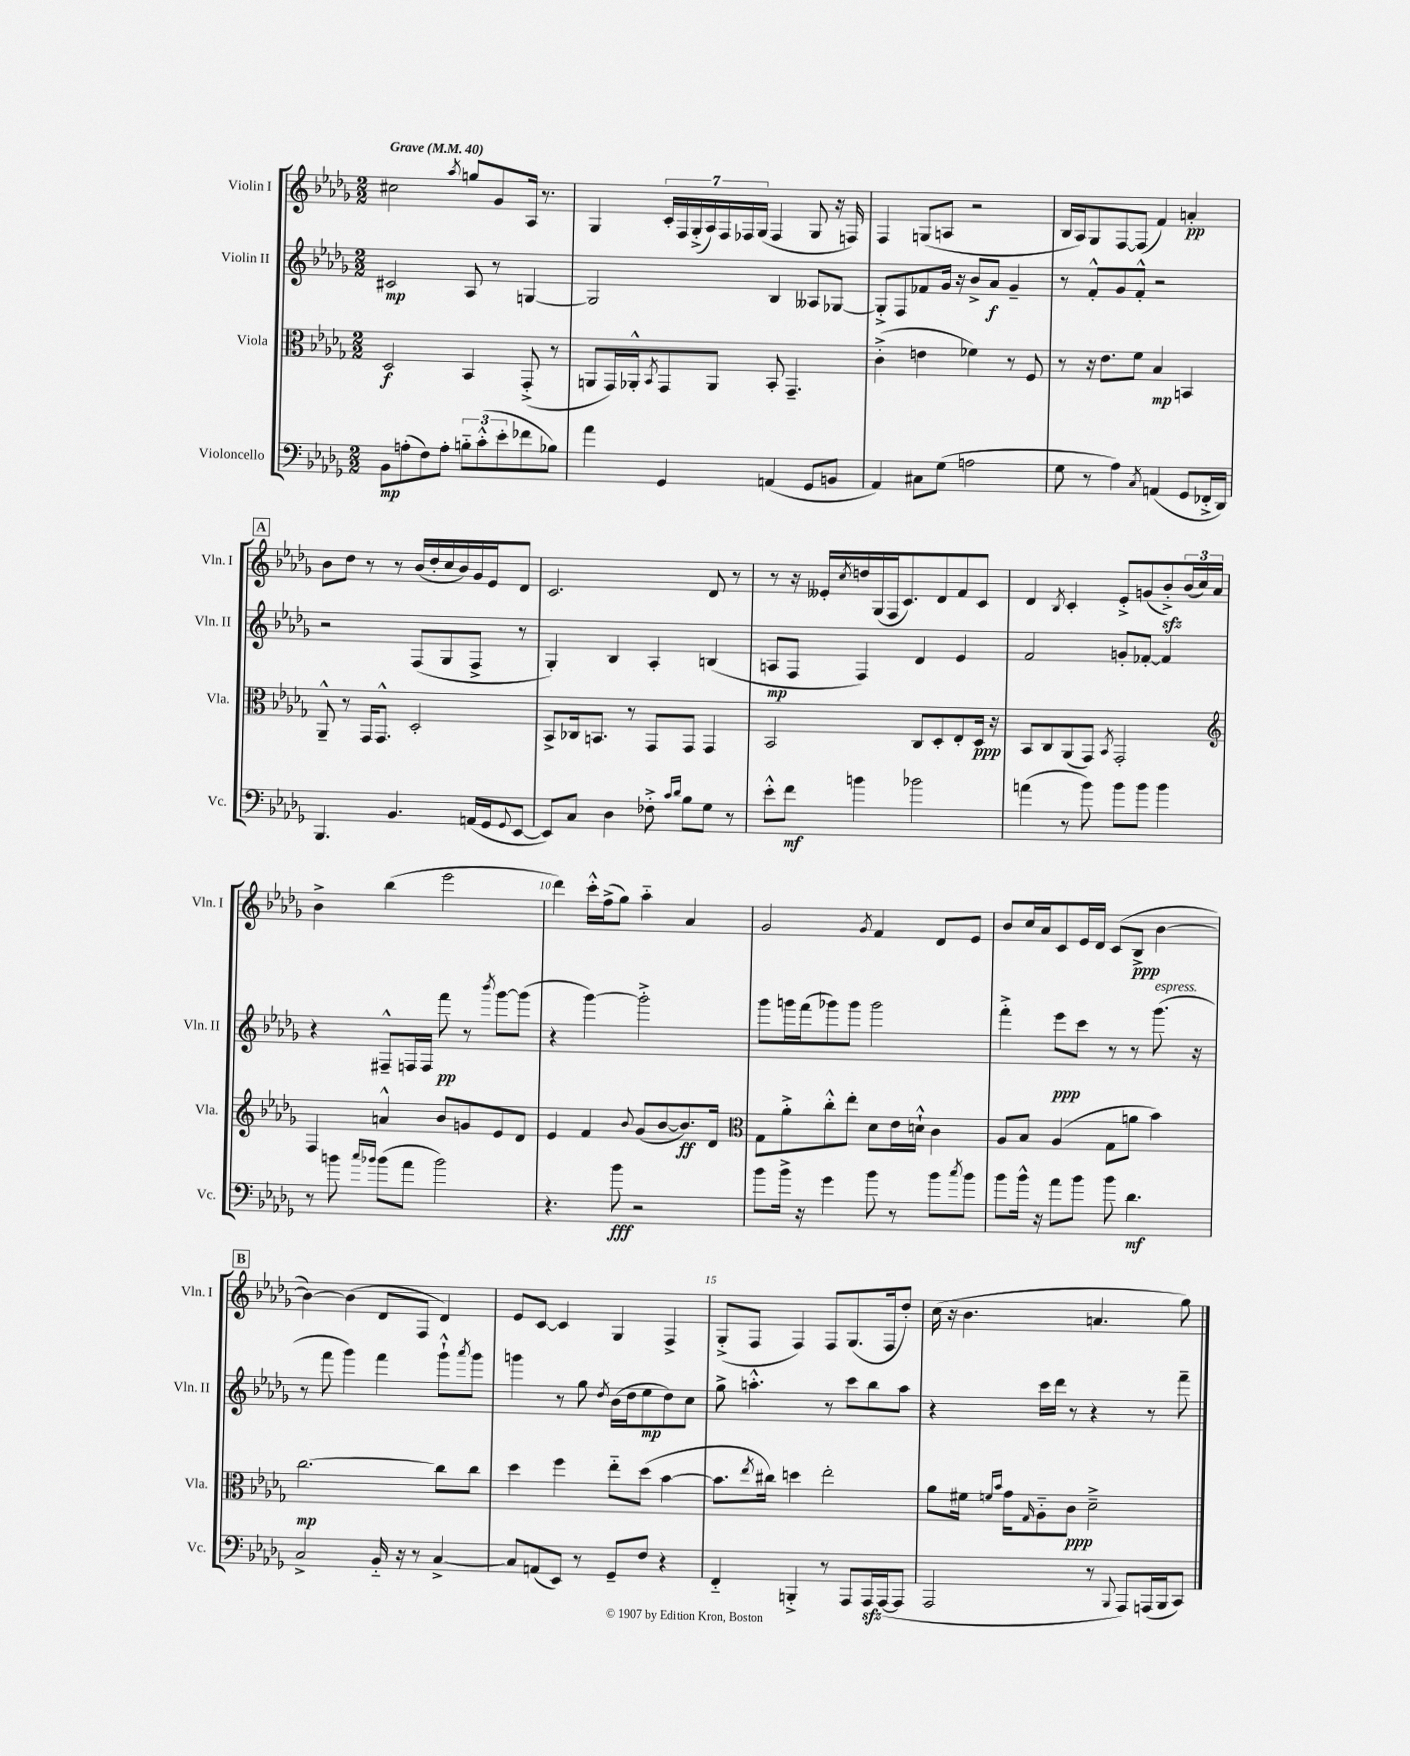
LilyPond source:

<<
\new StaffGroup <<
\new Staff = "s0" \with { instrumentName = "Violin I" shortInstrumentName = "Vln. I" } {
    \clef treble \key des \major \numericTimeSignature \time 2/2 \tempo "Grave" 4 = 40
    cis''2 \acciaccatura { aes''8 } g''8 ges'8 aes16 r8. |
    ges4 \tuplet 7/4 { c'16-. f16 ges16-.->( aes16) f16 fes16 ges16( } fes4 ges8 r16 f16) |
    f4 g8( a8 r2 |
    bes16 aes16) ges8 f8~ f8( f'4) a'4-.\pp |
    \mark \markup { \box "A" } bes'8 des''8 r8 r8 bes'16( des''16-. c''16 bes'16) ges'16 ees'16 des'8 |
    c'2. des'8 r8 |
    r8 r16 eeses'16-. \acciaccatura { c''8 } d''16 ges16( f16 c'8.) des'8 f'8 c'8 |
    des'4 \acciaccatura { bes8 } c'4-. ees'8-.-> g'8( bes'8-.->\sfz) \tuplet 3/2 { bes'16( c''16) aes'16 } |
    bes'4-> bes''4( ees'''2 |
    des'''4) c'''16-.-^ f''16->( ges''8) aes''4-_ aes'4 |
    ges'2 \acciaccatura { ges'8 } f'4 des'8 ees'8 |
    bes'8 c''16 aes'16 c'8 ees'16 des'16 c'8( bes8->\ppp bes'4~ |
    \mark \markup { \box "B" } bes'4~) bes'4( des'8 f8 des'4) |
    ees'8 c'8~ c'4 ges4 f4-> |
    ges8-.->( f8 f4) f8 ges8.( f16 des''8-.) |
    c''16( r16 bes'4. a'4. ges''8) \bar "|." |
}
\new Staff = "s1" \with { instrumentName = "Violin II" shortInstrumentName = "Vln. II" } {
    \clef treble \key des \major \numericTimeSignature \time 2/2
    cis'2\mp aes8 r8 g4~ |
    g2 bes4 aeses8 ges8~ |
    ges8-.-> f8 fes'8 ges'16 r16 bes'8-> aes'8\f ges'4-- |
    r8 f'8-.-^ ges'8 f'8-.-^ r2 |
    \mark \markup { \box "A" } r2 f8( ges8 f8-> r8 |
    ges4-.) bes4 aes4-. b4( |
    a8\mp f8 f4) des'4 ees'4 |
    f'2 g'8-. fes'8~-. fes'4 |
    r4 fis8---^ f16 f16 f'''8\pp r8 \acciaccatura { bes'''8 } ges'''8~ ges'''8( |
    r4 ges'''4~) ges'''2-.-> |
    ges'''8 g'''16 f'''16( ges'''8) ges'''8 ges'''2 |
    f'''4-.-> ees'''8\ppp c'''8 r8 r8 ges'''8.^\markup { \italic "espress." }( r16 |
    \mark \markup { \box "B" } r8 f'''8 ges'''4) f'''4 ges'''8-!-^ \acciaccatura { aes'''8 } ges'''8 |
    g'''4 r8 ges''8 \acciaccatura { des''8 } bes'16( des''16 ees''8\mp des''8) c''8 |
    ges''8-> a''4.-.-^ r8 c'''8 bes''8 a''8 |
    r4 c'''16 des'''16 r8 r4 r8 f'''8-- \bar "|." |
}
\new Staff = "s2" \with { instrumentName = "Viola" shortInstrumentName = "Vla." } {
    \clef alto \key des \major \numericTimeSignature \time 2/2
    des2\f bes,4 ges,8-.->( r8 |
    a,8 ges,16) aes,16-.-^ \acciaccatura { bes,8 } ges,8 aes,8 bes,8-. ges,4.-- |
    c'4-.->( e'4 fes'4) r8 f8 |
    r8 r16 ees'8. f'8 bes4\mp b,4 |
    \mark \markup { \box "A" } aes,8---^ r8 ges,16 ges,8.-^ des2-. |
    bes,8-> ces16 b,8. r8 ges,8 ges,8 ges,4 |
    bes,2 c8 des8-. ees8-. des16\ppp r16 |
    bes,8 c8 aes,8( ges,8) \acciaccatura { bes,8 } ges,2-. |
    \clef treble f4 a'4-^ bes'8 g'8 ees'8 des'8 |
    ees'4 f'4 \appoggiatura { bes'8 } ges'8( bes'8~ bes'8.\ff) des'16 |
    \clef alto ges8 aes'8-.-> c''8-.-^ ees''8-. des'8 ees'16 d'16-!-^ c'4 |
    aes8 bes8 aes4( ges8 a'8 bes'4) |
    \mark \markup { \box "B" } c''2.~\mp c''8 c''8 |
    des''4 f''4 ees''8-_ des''8( bes'4~ |
    bes'8. \acciaccatura { ees''8 } cis''16) d''4 ees''2-. |
    aes'8 fis'16 \grace { f'16 bes'16 } ges'16 \grace { ges16 } aes8-_ c'8\ppp des'2---> \bar "|." |
}
\new Staff = "s3" \with { instrumentName = "Violoncello" shortInstrumentName = "Vc." } {
    \clef bass \key des \major \numericTimeSignature \time 2/2
    bes,8\mp a8-.( f8) a8-. \tuplet 3/2 { b8-_ c'8-.-^( ees'8-. } fes'8 bes8) |
    aes'4 ges,4 a,4( ges,8 b,8 |
    aes,4) cis8 ges8( a2 |
    ges8 r8 aes4) \acciaccatura { c8 } a,4( ges,8 fes,16-.-> des,16) |
    \mark \markup { \box "A" } bes,,4. bes,4. a,16( ges,16 \appoggiatura { ges,8 } ees,8~ |
    ees,8) c8 des4 fes8-.-> \grace { c'16 des'16 } bes8 ges8 r8 |
    ees'8-.-^ f'8\mf b'4 bes'2 |
    a'4( r8 bes'8) bes'8 bes'8 bes'4 |
    r8 b'8 \grace { c''16 bes'16 } bes'8( aes'8 bes'2) |
    r4. bes'8\fff r2 |
    bes'8 bes'16-> r16 ges'4 bes'8 r8 bes'8 \acciaccatura { c''8 } bes'8 |
    bes'8 bes'16-^ r16 aes'8 bes'8 bes'8 des'4.\mf |
    \mark \markup { \box "B" } c2-> bes,16-_ r16 r8 c4~-> |
    c8 a,8( ees,8) r8 ges,8-- f8 r4 |
    f,4-_ b,,4-.-> r8 aes,,8 aes,,16\sfz aes,,16~( aes,,8 |
    aes,,2 r8 \appoggiatura { bes,,8 } aes,,8) a,,16( bes,,16 c,8) \bar "|." |
}
>>
>>
\layout { \context { \Score \override BarNumber.break-visibility = ##(#f #t #t) barNumberVisibility = #(every-nth-bar-number-visible 5) } }
